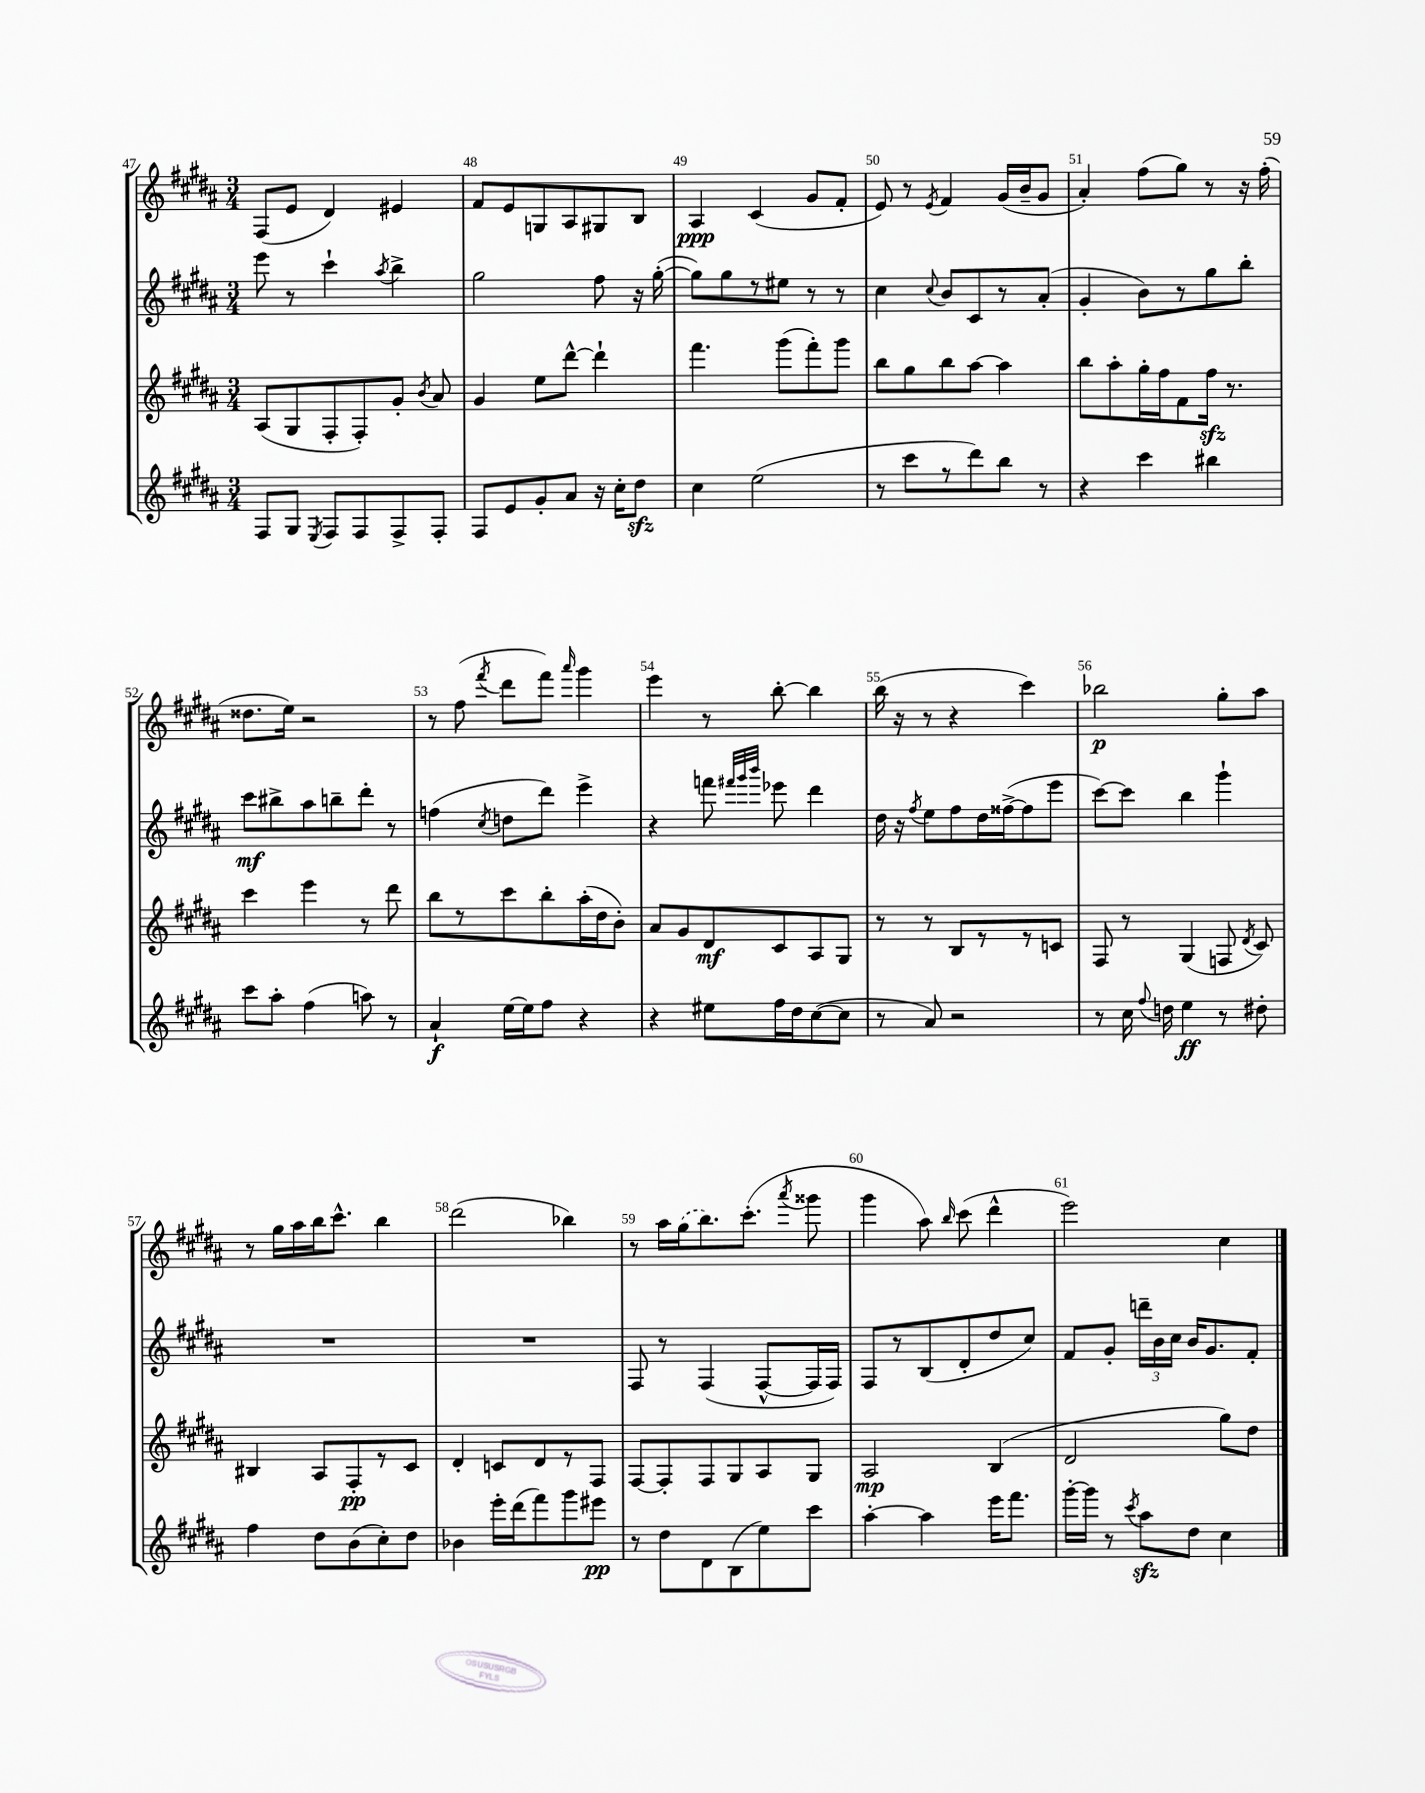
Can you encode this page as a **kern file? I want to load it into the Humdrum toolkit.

**kern	**kern	**kern	**kern
*staff4	*staff3	*staff2	*staff1
*clefG2	*clefG2	*clefG2	*clefG2
*k[f#c#g#d#a#]	*k[f#c#g#d#a#]	*k[f#c#g#d#a#]	*k[f#c#g#d#a#]
*M3/4	*M3/4	*M3/4	*M3/4
8F#	(8A#	8eee	(8F#
8G#	8G#	8r	8e
8qE	.	.	.
8F#	8F#'	4ccc#`	4d#)
8F#	8F#')	.	.
.	.	8qaa#	.
8F#^	8g#'	4bb^	4e#
.	8qb	.	.
8F#'	8a#	.	.
=	=	=	=
8F#	4g#	2gg#	8f#
8e	.	.	8e
8g#'	8ee	.	8G
8a#	[8ddd#^^	.	8A#
16r	4ddd#`]	8ff#	8G#
16cc#'	.	.	.
8dd#	.	16r	8B
.	.	([16gg#'	.
=	=	=	=
4cc#	4.fff#	8gg#])	4A#
.	.	8gg#	.
(2ee	.	8r	(4c#
.	(8ggg#	8ee#	.
.	8fff#')	8r	8g#
.	8ggg#	8r	8f#'
=	=	=	=
8r	8bb	4cc#	8e)
8ccc#	8gg#	.	8r
.	.	8qqcc#	8qe
8r	8bb	8b	4f#
8ddd#)	[8aa#	8c#	.
8bb	4aa#]	8r	(16g#
.	.	.	16b~
8r	.	(8a#'	8g#
=	=	=	=
4r	8bb	4g#'	4a#')
.	8aa#'	.	.
4ccc#	16gg#'	8b)	(8ff#
.	16ff#	.	.
.	8f#	8r	8gg#)
4bb#	16ff#	8gg#	8r
.	8.r	.	.
.	.	8bb'	16r
.	.	.	(16ff#'
=	=	=	=
8ccc#	4ccc#	8ccc#	8.dd##
8aa#'	.	8bb#^	.
.	.	.	16ee)
(4ff#	4eee	8aa#	2r
.	.	8bb~	.
8aa)	8r	8ddd#'	.
8r	8ddd#	8r	.
=	=	=	=
4a#`	8bb	(4ff	8r
.	8r	.	(8ff#
.	.	8qcc#	8qfff#
[16ee	8ccc#	8dd	8ddd#
16ee]	.	.	.
8ff#	8bb'	8ddd#)	8fff#)
.	.	.	16qqaaa#
4r	(16aa#'	4eee^	4ggg#
.	16dd#	.	.
.	8b')	.	.
=	=	=	=
4r	8a#	4r	4eee
.	8g#	.	.
8ee#	8d#	8fff	8r
.	.	32qqfff#	.
.	.	32qqggg#	.
.	.	32qqbbb	.
16ff#	8c#	8eee-	[8bb'
16dd#	.	.	.
([8cc#	8A#	4ddd#	4bb]
8cc#]	8G#	.	.
=	=	=	=
8r	8r	16dd#	(16bb
.	.	16r	16r
.	.	8qff#	.
8a#)	8r	8ee	8r
2r	8B	8ff#	4r
.	8r	16dd#	.
.	.	([16ff##^	.
.	8r	8ff##]	4ccc#)
.	8c	8eee	.
=	=	=	=
8r	8F#	[8ccc#)	2bb-
16cc#	8r	8ccc#]	.
8qqff#	.	.	.
16dd	.	.	.
4ee	(4G#	4bb	.
8r	8F	4ggg#`	8gg#'
.	8qd#	.	.
8dd#'	8c#)	.	8aa#
=	=	=	=
4ff#	4B#	2.r	8r
.	.	.	16gg#
.	.	.	16aa#
8dd#	8A#	.	16bb
.	.	.	8.ccc#^^
(8b	8F#'	.	.
8cc#')	8r	.	4bb
8dd#	8c#	.	.
=	=	=	=
4b-	4d#'	2.r	(2ddd#
16eee'	8c	.	.
(16ddd#	.	.	.
8fff#)	8d#	.	.
8ggg#	8r	.	4bb-)
8eee#	8F#	.	.
=	=	=	=
8r	[8F#	8F#	8r
8dd#	8F#']	8r	16aa#
.	.	.	(16gg#
8d#	8F#	(4F#	8.bb)
(8B	8G#	.	.
.	.	.	(8.ccc#'
8ee)	8A#	[8F#^^	.
.	.	.	8qaaa#
8ccc#	8G#	16F#]	8ggg##
.	.	16F#)	.
=	=	=	=
[4aa#'	2A#	8F#	4ggg#
.	.	8r	.
4aa#]	.	(8B	8aa#)
.	.	.	16qqbb
.	.	8d#'	(8ccc#
16eee	(4B	8dd#	4ddd#^^
8.fff#	.	.	.
.	.	8cc#)	.
=	=	=	=
[16ggg#'	2d#	8f#	2eee)
16ggg#]	.	.	.
8r	.	8g#'	.
8qccc#	.	.	.
8aa#	.	24ddd~	.
.	.	24b	.
.	.	24cc#	.
8dd#	.	16b	.
.	.	8.g#	.
4cc#	8gg#)	.	4cc#
.	8dd#	8f#'	.
==	==	==	==
*-	*-	*-	*-
